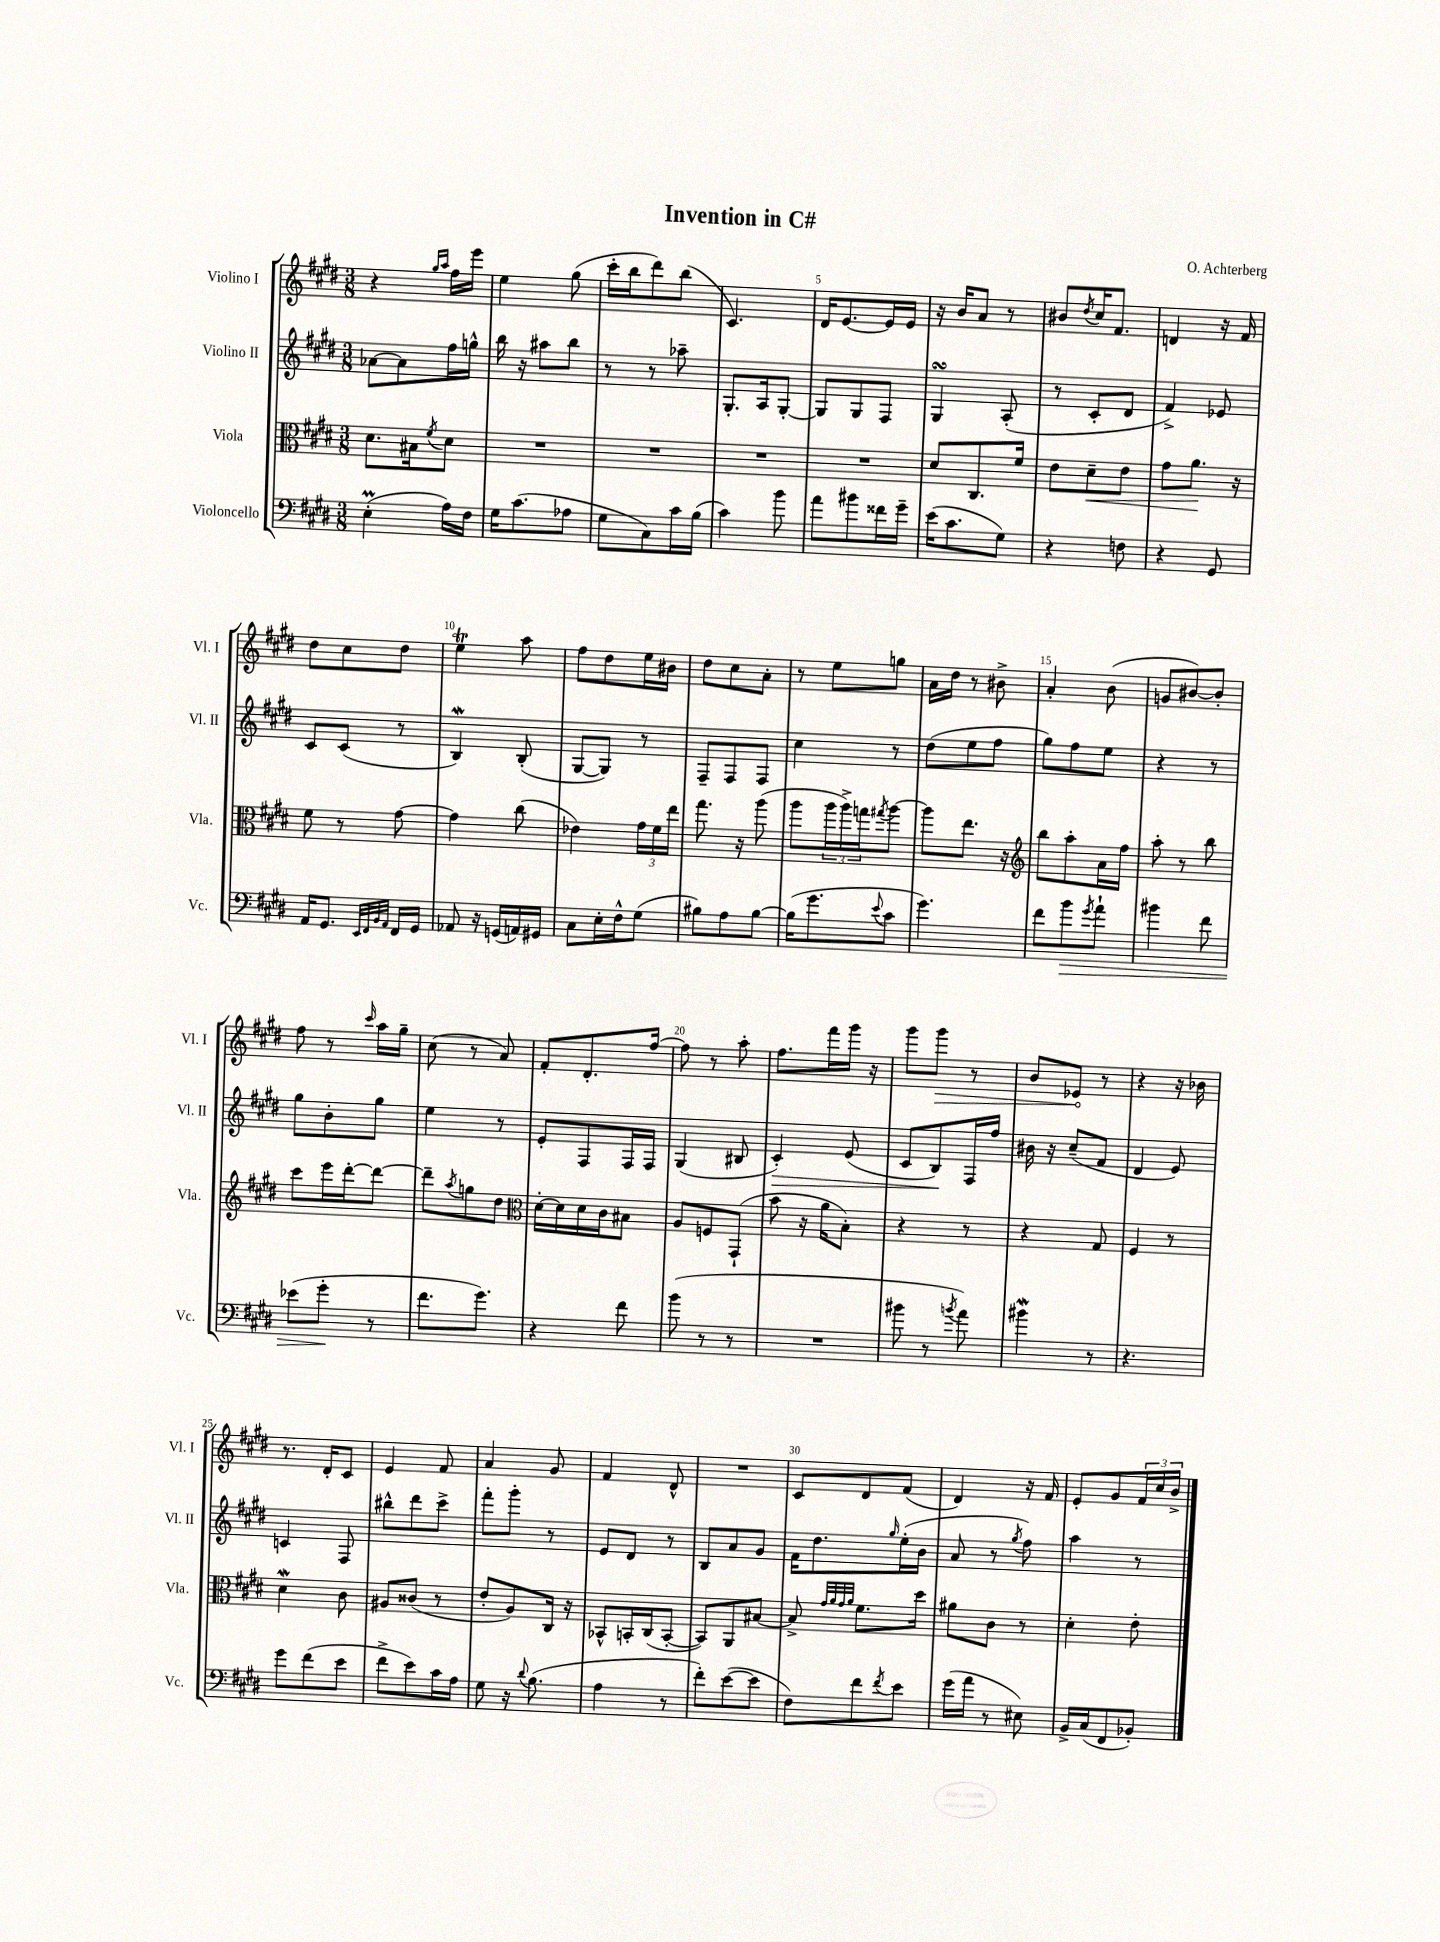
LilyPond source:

\header { title = "Invention in C#" composer = "O. Achterberg" }
<<
\new StaffGroup <<
\new Staff = "s0" \with { instrumentName = "Violino I" shortInstrumentName = "Vl. I" } {
    \clef treble \key e \major \numericTimeSignature \time 3/8
    r4 \grace { gis''16 a''16 } fis''16 e'''16 |
    e''4 gis''8( |
    cis'''16-. b''16 dis'''8) b''8( |
    cis'4.) |
    dis'16 e'8.~ e'16 e'16 |
    r16 b'16 a'8 r8 |
    bis'8 \acciaccatura { dis''8 } cis''16 fis'8. |
    d'4 r16 fis'16 |
    dis''8 cis''8 dis''8 |
    e''4\trill a''8 |
    fis''8 dis''8 e''16 bis'16 |
    dis''8 cis''8 a'8-. |
    r8 e''8 g''8 |
    a'16 dis''16 r8 bis'8-> |
    a'4-. b'8( |
    g'8 bis'8~) bis'8-. |
    fis''8 r8 \grace { cis'''16 } a''16 gis''16-- |
    cis''8( r8 a'8) |
    fis'8-. dis'8.-. fis''16~ |
    fis''8 r8 a''8-. |
    fis''8. fis'''16 gis'''16 r16 |
    gis'''8 \once \override Hairpin.circled-tip = ##t gis'''8\> r8 |
    b'8 ees'8\! r8 |
    r4 r16 bes'16 |
    r8. dis'16-. cis'8 |
    e'4 fis'8 |
    a'4 gis'8 |
    fis'4 dis'8-^ |
    R4. |
    cis'8 dis'8 fis'8( |
    dis'4) r16 fis'16 |
    e'8-. gis'8 \tuplet 3/2 { fis'16 cis''16 b'16-> } \bar "|." |
}
\new Staff = "s1" \with { instrumentName = "Violino II" shortInstrumentName = "Vl. II" } {
    \clef treble \key e \major \numericTimeSignature \time 3/8
    aes'8~ aes'8 fis''16 g''16-^ |
    b''16 r16 ais''8 b''8 |
    r8 r8 aes''8-- |
    gis8.-. a16 gis8~-. |
    gis8 gis8 fis8 |
    gis4\turn a8-.( |
    r8 cis'8-. dis'8 |
    fis'4->) ees'8 |
    cis'8 cis'8( r8 |
    b4\mordent) b8-.( |
    gis8~ gis8) r8 |
    fis8-- fis8 fis8 |
    cis''4 r8 |
    dis''8( e''8 fis''8 |
    gis''8) fis''8 e''8 |
    r4 r8 |
    gis''8 b'8-. gis''8 |
    e''4 r8 |
    e'8-. fis8 fis16 fis16 |
    gis4( bis8 |
    cis'4-.\>) e'8( |
    cis'8 b8\!) fis16 fis''16 |
    bis'16 r16 cis''8--( fis'8 |
    dis'4 e'8) |
    c'4 fis8 |
    bis''8-^ dis'''8 cis'''8-> |
    fis'''8-. gis'''8-. r8 |
    e'8 dis'8 r8 |
    b8 a'8 gis'8 |
    fis'16 dis''8. \grace { gis''16 } e''16-.( b'16 |
    a'8 r8 \acciaccatura { gis''8 } fis''8) |
    a''4 r8 \bar "|." |
}
\new Staff = "s2" \with { instrumentName = "Viola" shortInstrumentName = "Vla." } {
    \clef alto \key e \major \numericTimeSignature \time 3/8
    dis'8. bis16 \acciaccatura { fis'8 } dis'8 |
    R4. |
    R4. |
    R4. |
    R4. |
    dis'8 cis8. fis'16 |
    e'8 dis'8--\< e'8 |
    gis'8 a'8.\! r16 |
    fis'8 r8 gis'8~ |
    gis'4 cis''8( |
    ees'4) \tuplet 3/2 { gis'16 fis'16 e''16 } |
    gis''8. r16 a''8( |
    a''8 \tuplet 3/2 { a''16 a''16->) g''16 } \acciaccatura { gis''8 } a''8~ |
    a''8 e''8. r16 |
    \clef treble b''8 a''8-. a'16 fis''16 |
    a''8-. r8 b''8 |
    cis'''8 e'''16 dis'''16~-. dis'''8~ |
    dis'''8-- \acciaccatura { a''8 } g''8 dis''8 |
    \clef alto dis'16~-. dis'16 dis'16 cis'16 bis8 |
    a8 f8 gis,8-!( |
    b'8 r16 a'16 b8-.) |
    r4 r8 |
    r4 gis8 |
    fis4 r8 |
    dis'4\mordent cis'8 |
    ais8 cisis'8( r8 |
    e'8-. a8) cis16 r16 |
    bes,8-^ b,16-. cis16( b,8~-. |
    b,8) a,8 bis8~ |
    bis8-> \grace { gis'32 a'32 gis'32 a'32 } fis'8. dis''16 |
    ais'8 cis'8 r8 |
    dis'4-. e'8-. \bar "|." |
}
\new Staff = "s3" \with { instrumentName = "Violoncello" shortInstrumentName = "Vc." } {
    \clef bass \key e \major \numericTimeSignature \time 3/8
    e4-.\prall( a16) fis16 |
    gis16 cis'8.( aes8 |
    gis8 cis8) cis'16 b16( |
    cis'4) b'8 |
    a'8 bis'8 fisis'16 gis'16-- |
    e'16( cis'8. gis8) |
    r4 f8 |
    r4 gis,8 |
    a,16 gis,8. \grace { e,32 fis,32 b,32 a,32 } fis,16 gis,16 |
    aes,8 r16 g,16( a,16) gis,16 |
    cis8 e16-. fis16-^ gis8( |
    bis8) a8 bis8~ |
    bis16( gis'8. \appoggiatura { e'8 } cis'8 |
    gis'4.) |
    fis'8 b'8\> \acciaccatura { gis'8 } a'8-! |
    bis'4 fis'8 |
    ees'8( gis'8-.\! r8 |
    fis'8. gis'8.) |
    r4 fis'8 |
    b'8( r8 r8 |
    R4. |
    bis'8 r8 \acciaccatura { b'8 } a'8) |
    bis'4\mordent r8 |
    r4. |
    gis'8 fis'8( e'8 |
    fis'8-> e'8) cis'16 a16 |
    gis8 r16 \appoggiatura { dis'8 } b8.( |
    a4 r8 |
    fis'8-.) e'8~( e'8 |
    fis8) fis'8 \acciaccatura { fis'8 } e'8 |
    gis'16( a'16 r8 eis8) |
    b,16-> cis16( fis,8 bes,8-.) \bar "|." |
}
>>
>>
\layout { \context { \Score \override BarNumber.break-visibility = ##(#f #t #t) barNumberVisibility = #(every-nth-bar-number-visible 5) } }
